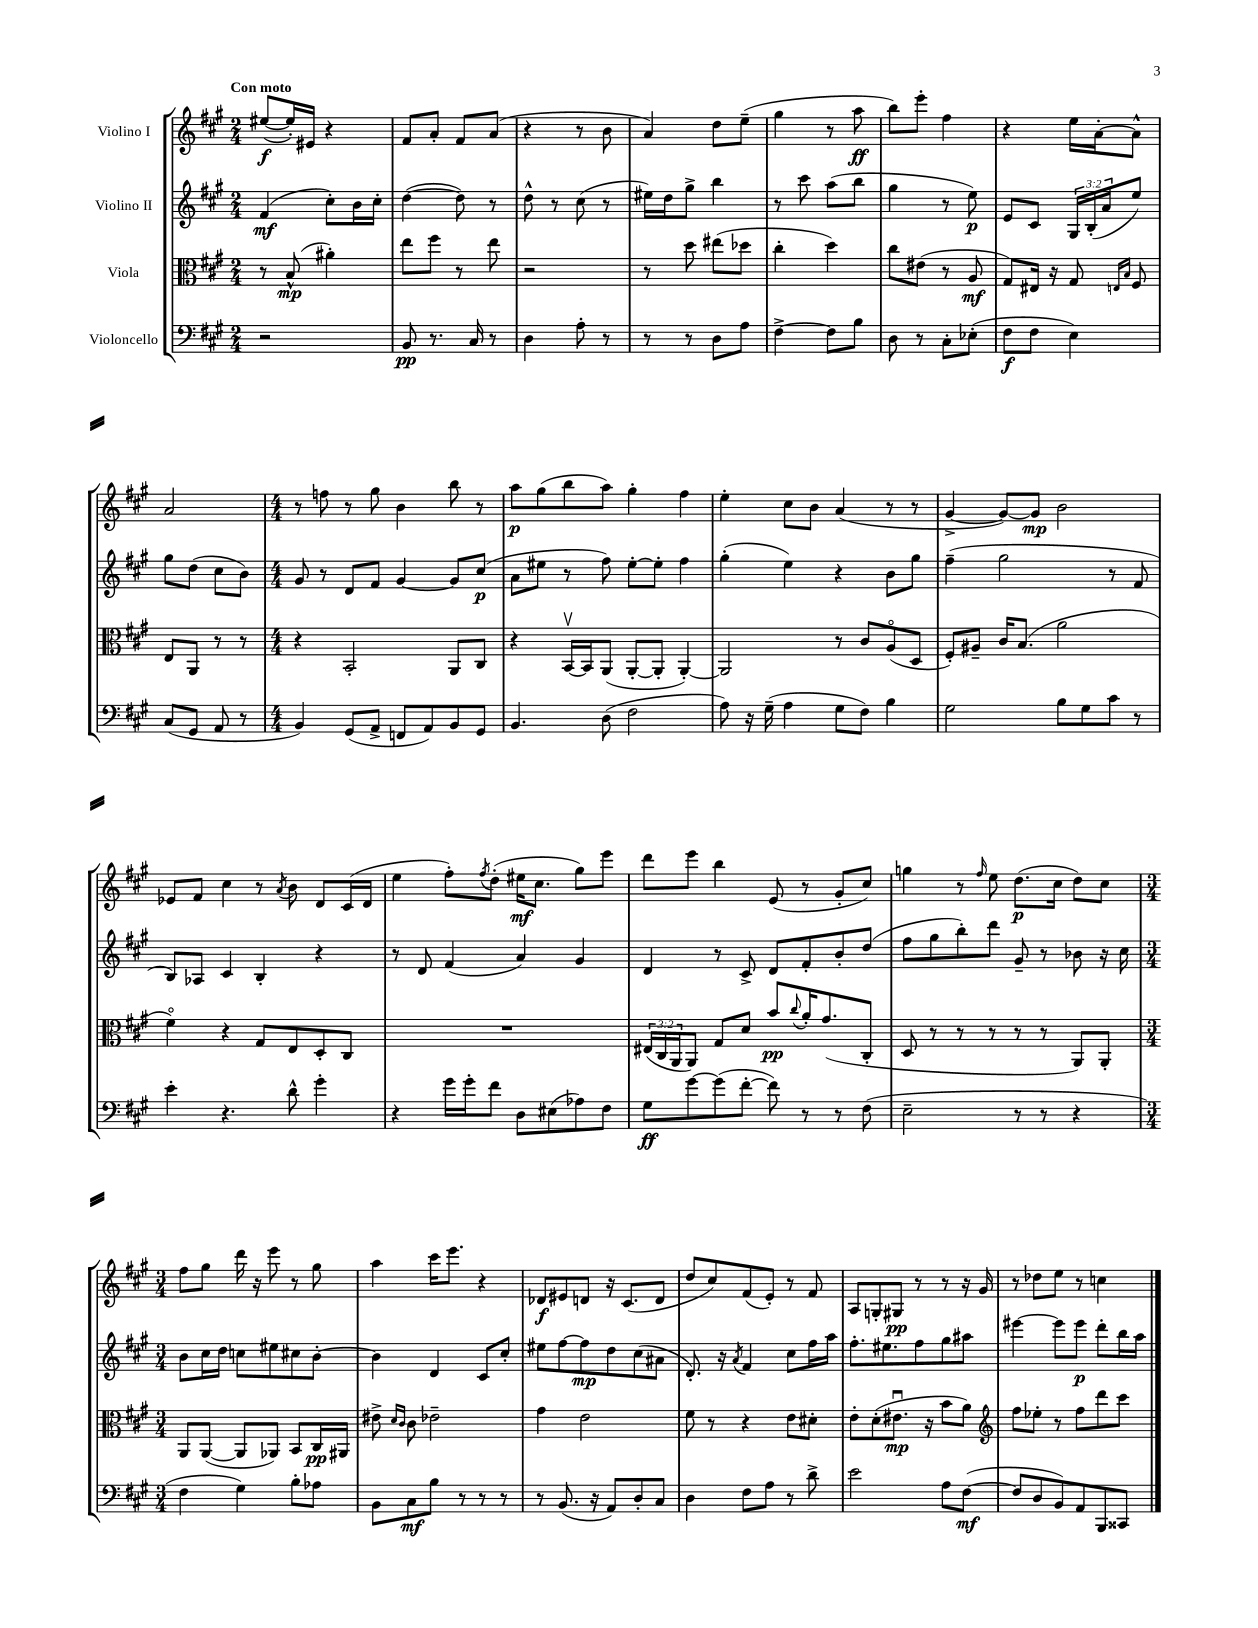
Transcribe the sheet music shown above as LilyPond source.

<<
\new StaffGroup <<
\new Staff = "s0" \with { instrumentName = "Violino I" } {
    \clef treble \key a \major \numericTimeSignature \time 2/4 \tempo "Con moto"
    eis''8~\f( eis''16-.) eis'16 r4 |
    fis'8 a'8-. fis'8 a'8( |
    r4 r8 b'8 |
    a'4) d''8 e''8--( |
    gis''4 r8 a''8\ff |
    b''8) e'''8-. fis''4 |
    r4 e''16 a'16~-. a'8-^ |
    a'2 |
    \numericTimeSignature \time 4/4 r8 f''8 r8 gis''8 b'4 b''8 r8 |
    a''8\p gis''8( b''8 a''8) gis''4-. fis''4 |
    e''4-. cis''8 b'8 a'4( r8 r8 |
    gis'4~-> gis'8~) gis'8\mp b'2 |
    ees'8 fis'8 cis''4 r8 \acciaccatura { a'8 } b'8 d'8 cis'16( d'16 |
    e''4 fis''8-.) \acciaccatura { fis''8 } d''8-.( eis''16\mf cis''8. gis''8) e'''8 |
    d'''8 e'''8 b''4 e'8( r8 gis'8-. cis''8) |
    g''4 r8 \grace { fis''16 } e''8 d''8.\p( cis''16 d''8) cis''8 |
    \numericTimeSignature \time 3/4 fis''8 gis''8 d'''16 r16 e'''8 r8 gis''8 |
    a''4 cis'''16 e'''8. r4 |
    des'8\f eis'8 d'8 r16 cis'8.( d'8 |
    d''8 cis''8) fis'8( e'8-.) r8 fis'8 |
    a8 g8-. gis8\pp r8 r8 r16 gis'16 |
    r8 des''8 e''8 r8 c''4 \bar "|." |
}
\new Staff = "s1" \with { instrumentName = "Violino II" } {
    \clef treble \key a \major \numericTimeSignature \time 2/4 \override Staff.TupletNumber.text = #tuplet-number::calc-fraction-text
    fis'4\mf( cis''8-.) b'16 cis''16-. |
    d''4~( d''8) r8 |
    d''8-^ r8 cis''8( r8 |
    eis''16) d''16 gis''8-> b''4 |
    r8 cis'''8 a''8( b''8 |
    gis''4 r8 e''8\p) |
    e'8 cis'8 \tuplet 3/2 { gis16 b16-.( a'16 } e''8) |
    gis''8 d''8( cis''8 b'8) |
    \numericTimeSignature \time 4/4 gis'8 r8 d'8 fis'8 gis'4~ gis'8 cis''8\p( |
    a'8 eis''8 r8 fis''8) eis''8~-. eis''8-. fis''4 |
    gis''4-.( e''4) r4 b'8 gis''8 |
    fis''4--( gis''2 r8 fis'8 |
    b8) aes8 cis'4 b4-. r4 |
    r8 d'8 fis'4( a'4) gis'4 |
    d'4 r8 cis'8-> d'8 fis'8-. b'8-. d''8( |
    fis''8 gis''8 b''8-.) d'''8 gis'8-- r8 bes'8 r16 cis''16 |
    \numericTimeSignature \time 3/4 b'8 cis''16 d''16 c''8 eis''8 cis''8 b'8~-. |
    b'4 d'4 cis'8 cis''8-. |
    eis''8 fis''8~ fis''8\mp d''8 cis''8( ais'8 |
    d'8.-.) r16 \acciaccatura { a'8 } fis'4 cis''8 fis''16 a''16 |
    fis''8.-. eis''8. fis''8 gis''8 ais''8 |
    eis'''4~ eis'''8 eis'''8\p d'''8-. b''16 a''16 \bar "|." |
}
\new Staff = "s2" \with { instrumentName = "Viola" } {
    \clef alto \key a \major \numericTimeSignature \time 2/4 \override Staff.TupletNumber.text = #tuplet-number::calc-fraction-text
    r8 b8-^\mp( ais'4-.) |
    e''8 fis''8 r8 e''8 |
    r2 |
    r8 d''8 eis''8( des''8 |
    cis''4-. d''4) |
    cis''8 eis'8( r8 a8\mf |
    gis8) eis16 r16 gis8 \grace { e16 b16 } fis8 |
    e8 a,8 r8 r8 |
    \numericTimeSignature \time 4/4 r4 b,2-. a,8 cis8 |
    r4 b,16~\upbow b,16 a,8( a,8~-. a,8-. a,4~-.) |
    a,2 r8 cis'8 a8\flageolet( d8 |
    fis8-.) ais8-- cis'16 b8.( a'2 |
    fis'4\flageolet) r4 gis8 e8 d8-. cis8 |
    R1 |
    \tuplet 3/2 { eis16( cis16 a,16 } a,8) gis8 d'8 b'8\pp \appoggiatura { cis''8 } a'16-. gis'8.( cis8-. |
    d8 r8 r8 r8 r8 r8 a,8) a,8-. |
    \numericTimeSignature \time 3/4 a,8 a,8~( a,8 aes,8) b,8 cis16\pp ais,16 |
    eis'8-> \grace { d'16 cis'16 } cis'8 ees'2-- |
    gis'4 e'2 |
    fis'8 r8 r4 e'8 dis'8-. |
    e'8-. d'8-.( eis'8.\downbow\mp r16 b'8 a'8) |
    \clef treble fis''8 ees''8-. r8 fis''8 d'''8 cis'''8 \bar "|." |
}
\new Staff = "s3" \with { instrumentName = "Violoncello" } {
    \clef bass \key a \major \numericTimeSignature \time 2/4
    r2 |
    b,8\pp r8. cis16 r8 |
    d4 a8-. r8 |
    r8 r8 d8 a8 |
    fis4~-> fis8 b8 |
    d8 r8 cis8-. ees8-.( |
    fis8\f fis8 e4) |
    cis8( gis,8 a,8 r8 |
    \numericTimeSignature \time 4/4 b,4) gis,8( a,8-> f,8 a,8) b,8 gis,8 |
    b,4. d8( fis2 |
    a8) r16 gis16--( a4 gis8 fis8) b4 |
    gis2 b8 gis8 cis'8 r8 |
    e'4-. r4. d'8-^ gis'4-. |
    r4 gis'16 gis'16-. fis'8 d8 eis8( aes8) fis8 |
    gis8\ff gis'8~ gis'8( fis'8~-. fis'8) r8 r8 fis8( |
    e2-- r8 r8 r4 |
    \numericTimeSignature \time 3/4 fis4 gis4) b8-. aes8 |
    b,8 cis8\mf b8 r8 r8 r8 |
    r8 b,8.( r16 a,8) d8-. cis8 |
    d4 fis8 a8 r8 d'8-> |
    e'2 a8 fis8~\mf( |
    fis8 d8 b,8) a,8 b,,8 cisis,8 \bar "|." |
}
>>
>>
\layout { \context { \Score \remove "Bar_number_engraver" } }
